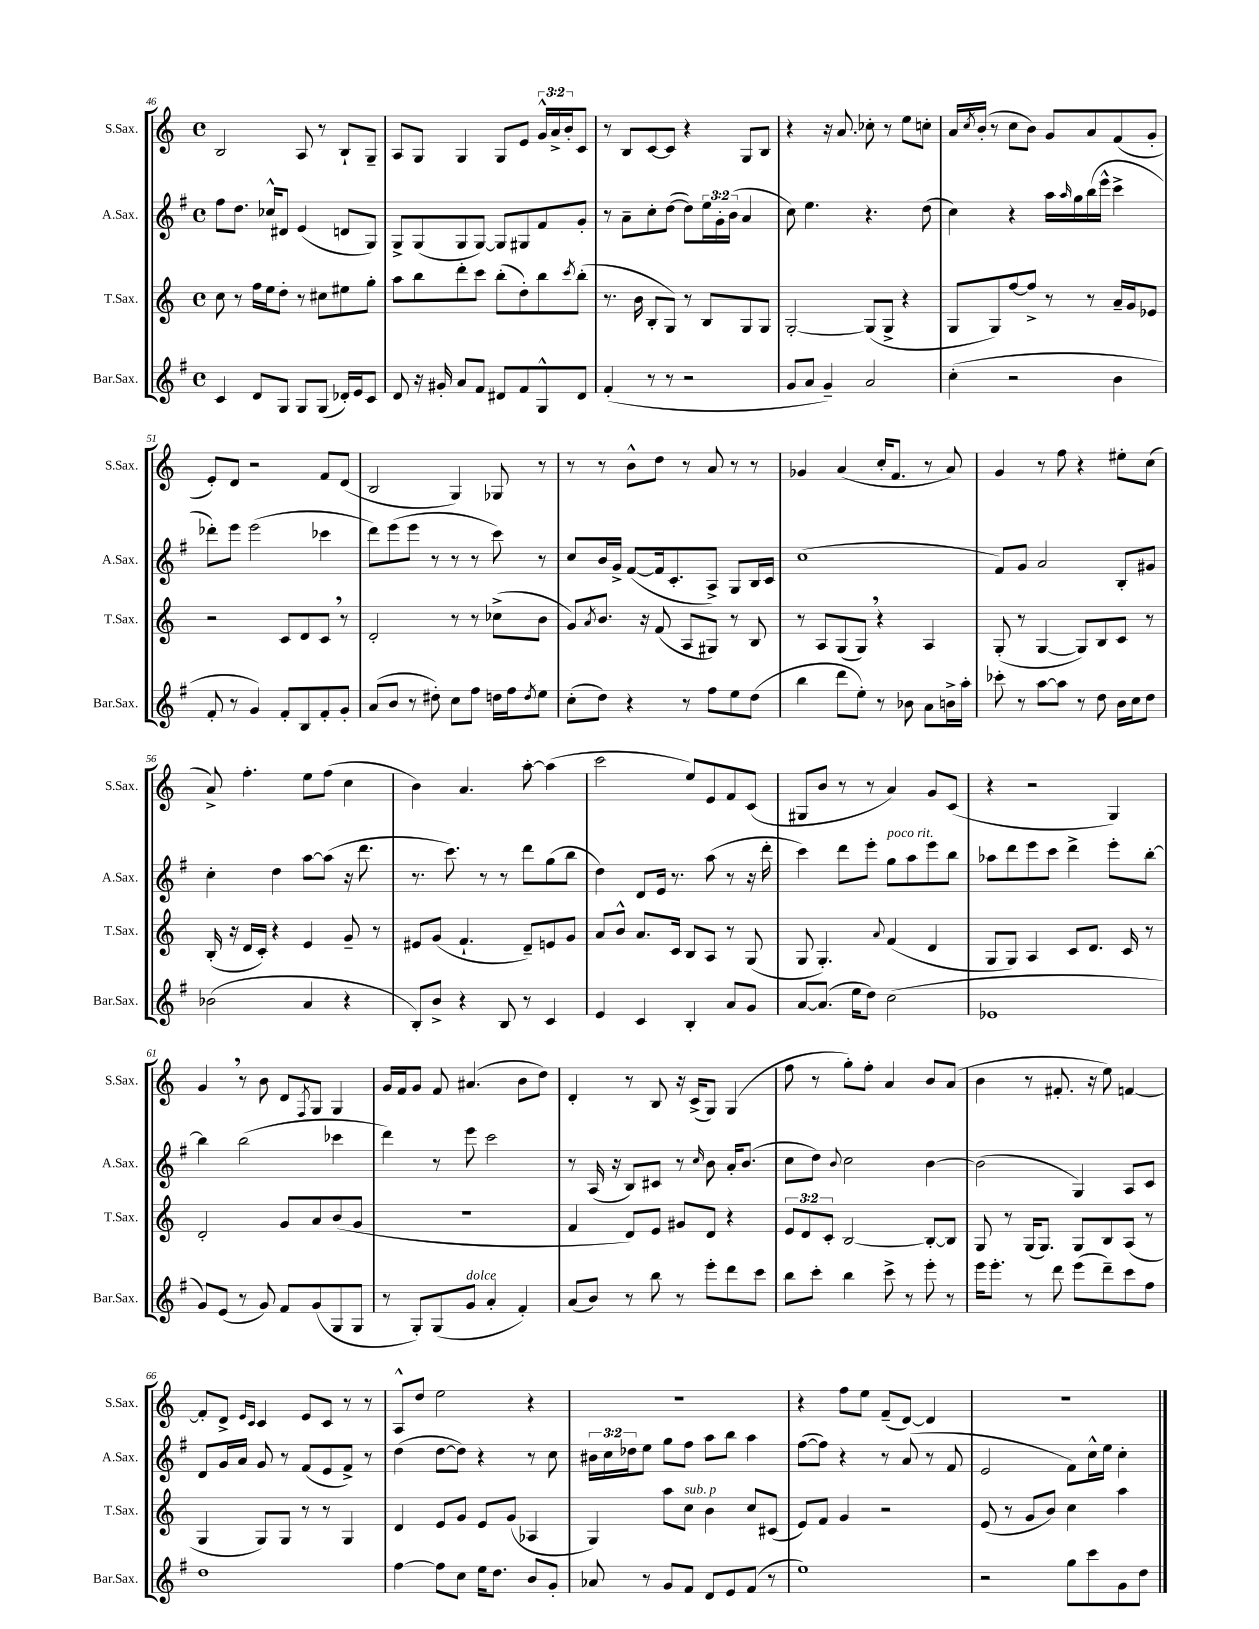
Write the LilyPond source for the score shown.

<<
\new StaffGroup <<
\new Staff = "s0" \with { instrumentName = "S.Sax." shortInstrumentName = "S.Sax." } {
    \clef treble \key c \major \defaultTimeSignature \time 4/4 \override Staff.TupletNumber.text = #tuplet-number::calc-fraction-text
    b2 a8 r8 b8-! g8-- |
    a8 g8 g4 g8 e'8 \tuplet 3/2 { g'16-^ a'16-> b'16-. } c'8 |
    r8 b8 c'8~ c'8 r4 g8 b8 |
    r4 r16 a'8. ces''8-. r8 e''8 c''8-. |
    a'16 \acciaccatura { c''8 } b'16-.( r8 c''8 b'8) g'8 a'8 f'8( g'8-. |
    e'8-.) d'8 r2 f'8 d'8( |
    b2 g4) ges8 r8 |
    r8 r8 b'8-^ d''8 r8 a'8 r8 r8 |
    ges'4 a'4( c''16-. f'8. r8 a'8) |
    g'4 r8 f''8 r4 eis''8-. c''8( |
    a'8->) f''4.-. e''8 f''8( c''4 |
    b'4) a'4. a''8~-. a''4( |
    c'''2 e''8) e'8 f'8 c'8( |
    gis8 b'8 r8 r8 a'4) g'8 c'8( |
    r4 r2 g4) |
    g'4 \breathe r8 b'8 d'8 \acciaccatura { f8 } g8 g4 |
    g'16 f'16 g'8 f'8 ais'4.( b'8 d''8) |
    d'4-. r8 b8 r16 c'16->( g8) g4( |
    f''8 r8 g''8-.) f''8-. a'4 b'8 a'8( |
    b'4 r8 fis'8.-. r16 e''8) f'4~ |
    f'8-. d'8-> \grace { e'16 c'16 } c'4 e'8 c'8 r8 r8 |
    a8-^ d''8 e''2 r4 |
    R1 |
    r4 f''8 e''8 f'8--( d'8~) d'4 |
    r1 \bar "|." |
}
\new Staff = "s1" \with { instrumentName = "A.Sax." shortInstrumentName = "A.Sax." } {
    \clef treble \key g \major \defaultTimeSignature \time 4/4 \override Staff.TupletNumber.text = #tuplet-number::calc-fraction-text
    fis''8 d''8. ces''16-^ dis'8 e'4( d'8 g8) |
    g8-> g8( g8 g8~) g8 gis8 fis'8 g'8-. |
    r8 a'8-- c''8-. d''8~( d''8) \tuplet 3/2 { e''16 g'16-. b'16( } a'4 |
    c''8) e''4. r4. d''8( |
    c''4) r4 a''16 \grace { a''16 } g''16 b''16( e'''16-^ c'''4-> |
    des'''8-.) e'''8 e'''2( ces'''4 |
    d'''8) e'''8( e'''8 r8 r8 r8 c'''8) r8 |
    c''8 b'16 g'16-> fis'8~( fis'16 c'8.-. a8->) g8 b16 c'16 |
    c''1( |
    fis'8) g'8 a'2 b8-. gis'8 |
    c''4-. d''4 a''8~ a''8( r16 d'''8. |
    r8. c'''8.) r8 r8 d'''8 g''8( b''8 |
    d''4) d'8 e'16 r8. a''8( r8 r16 d'''16-. |
    c'''4) d'''8 e'''8-. g''8^\markup { \italic "poco rit." } a''8 e'''8 b''8 |
    aes''8 d'''8 e'''8 c'''8 d'''4-> e'''8-. b''8~-. |
    b''4 b''2( ces'''4 |
    d'''4) r8 e'''8 c'''2 |
    r8 a16( r16 b8) cis'8 r8 \grace { c''16 } b'8 a'16-. b'8.( |
    c''8 d''8) \appoggiatura { b'8 } c''2 b'4~ |
    b'2( g4) a8 c'8 |
    d'8 g'16 a'16 g'8 r8 fis'8( e'8 fis'8->) r8 |
    d''4( d''8~ d''8) r4 r8 c''8 |
    \tuplet 3/2 { bis'16 c''16 des''16 } e''8 g''8 fis''8 a''8 b''8 a''4 |
    fis''8~( fis''8) r4 r8 a'8( r8 fis'8 |
    e'2 fis'8) c''16-^ e''16 c''4-. \bar "|." |
}
\new Staff = "s2" \with { instrumentName = "T.Sax." shortInstrumentName = "T.Sax." } {
    \clef treble \key c \major \defaultTimeSignature \time 4/4 \override Staff.TupletNumber.text = #tuplet-number::calc-fraction-text
    c''8 r8 f''16 e''16 d''8-. r8 cis''8 eis''8 g''8-. |
    a''8 b''8 d'''8-. c'''8 b''8-.( d''8-.) b''8 \acciaccatura { c'''8 } b''8-.( |
    r8. b'16 b8-. g8) r8 b8 g8 g8 |
    g2~-. g8( g8-> r4 |
    g8 g8) f''8~ f''8-> r8 r8 a'16-- g'16 ees'8 |
    r2 c'8 d'8 c'8 \breathe r8 |
    d'2-. r8 r8 ces''8->( b'8 |
    g'8) \acciaccatura { a'8 } b'8. r16 f'8( a8 gis8) r8 b8 |
    r8 a8 g8( g8) \breathe r4 a4 |
    g8-.( r8 g4~ g8) b8 c'8 r8 |
    b16-.( r16 d'16 c'16-.) r4 e'4 g'8-- r8 |
    eis'8 g'8( f'4.-! d'8--) e'8 g'8 |
    a'8 b'8-^ a'8. c'16 b8 a8 r8 g8( |
    g8 g4.-.) \appoggiatura { a'8 } f'4( d'4 |
    g8 g8) a4 c'8 d'8. c'16 r8 |
    d'2-. g'8 a'8 b'8( g'8 |
    R1 |
    f'4 d'8) e'8 gis'8 d'8 r4 |
    \tuplet 3/2 { e'8 d'8 c'8-. } b2~ b8~-. b8 |
    g8 r8 g16( g8.) g8 b8 a8( r8 |
    g4 g8) g8 r8 r8 g4 |
    d'4 e'8 g'8 e'8 g'8( aes4 |
    g4) a''8 c''8^\markup { \italic "sub. p" } b'4 c''8 cis'8( |
    e'8) f'8 g'4 r2 |
    e'8( r8 g'8 b'8) c''4 a''4 \bar "|." |
}
\new Staff = "s3" \with { instrumentName = "Bar.Sax." shortInstrumentName = "Bar.Sax." } {
    \clef treble \key g \major \defaultTimeSignature \time 4/4
    c'4 d'8 g8 g8 g8( des'16-.) e'16 c'8 |
    d'8 r16 gis'16-. a'8 fis'8 dis'8 fis'8 g8-^ dis'8 |
    fis'4-.( r8 r8 r2 |
    g'8 a'8 g'4--) a'2 |
    c''4-.( r2 b'4 |
    fis'8-. r8 g'4) fis'8-. b8 fis'8-. g'8-. |
    a'8( b'8 r8 dis''8-.) c''8 fis''8 d''16 fis''16 \acciaccatura { d''8 } e''8 |
    c''8-.( d''8) r4 r8 fis''8 e''8 d''8( |
    b''4 d'''8 e''8-.) r8 bes'8 a'8 b'16-> a''16-. |
    ces'''8-. r8 a''8~ a''8 r8 d''8 b'16 c''16 d''8 |
    bes'2( a'4 r4 |
    b8-.) b'8-> r4 b8 r8 c'4 |
    e'4 c'4 b4-. a'8 g'8 |
    a'8~ a'8.( e''16 d''8) c''2( |
    ees'1 |
    g'8) e'8( r8 g'8) fis'8 g'8( g8 g8 |
    r8 g8-.) g8( g'8^\markup { \italic "dolce" } a'4-. fis'4-.) |
    a'8( b'8) r8 b''8 r8 e'''8-. d'''8 c'''8 |
    b''8 c'''8-. b''4 c'''8-> r8 e'''8-. r8 |
    e'''16 e'''8.-. r8 d'''8 e'''8( d'''8--) c'''8 fis''8 |
    d''1 |
    fis''4~ fis''8 c''8 e''16 d''8. b'8 g'8-. |
    aes'8 r8 g'8 fis'8 d'8 e'8 fis'8( r8 |
    e''1) |
    r2 g''8 c'''8 g'8 d''8 \bar "|." |
}
>>
>>
\layout { \context { \Score currentBarNumber = #46 } }
